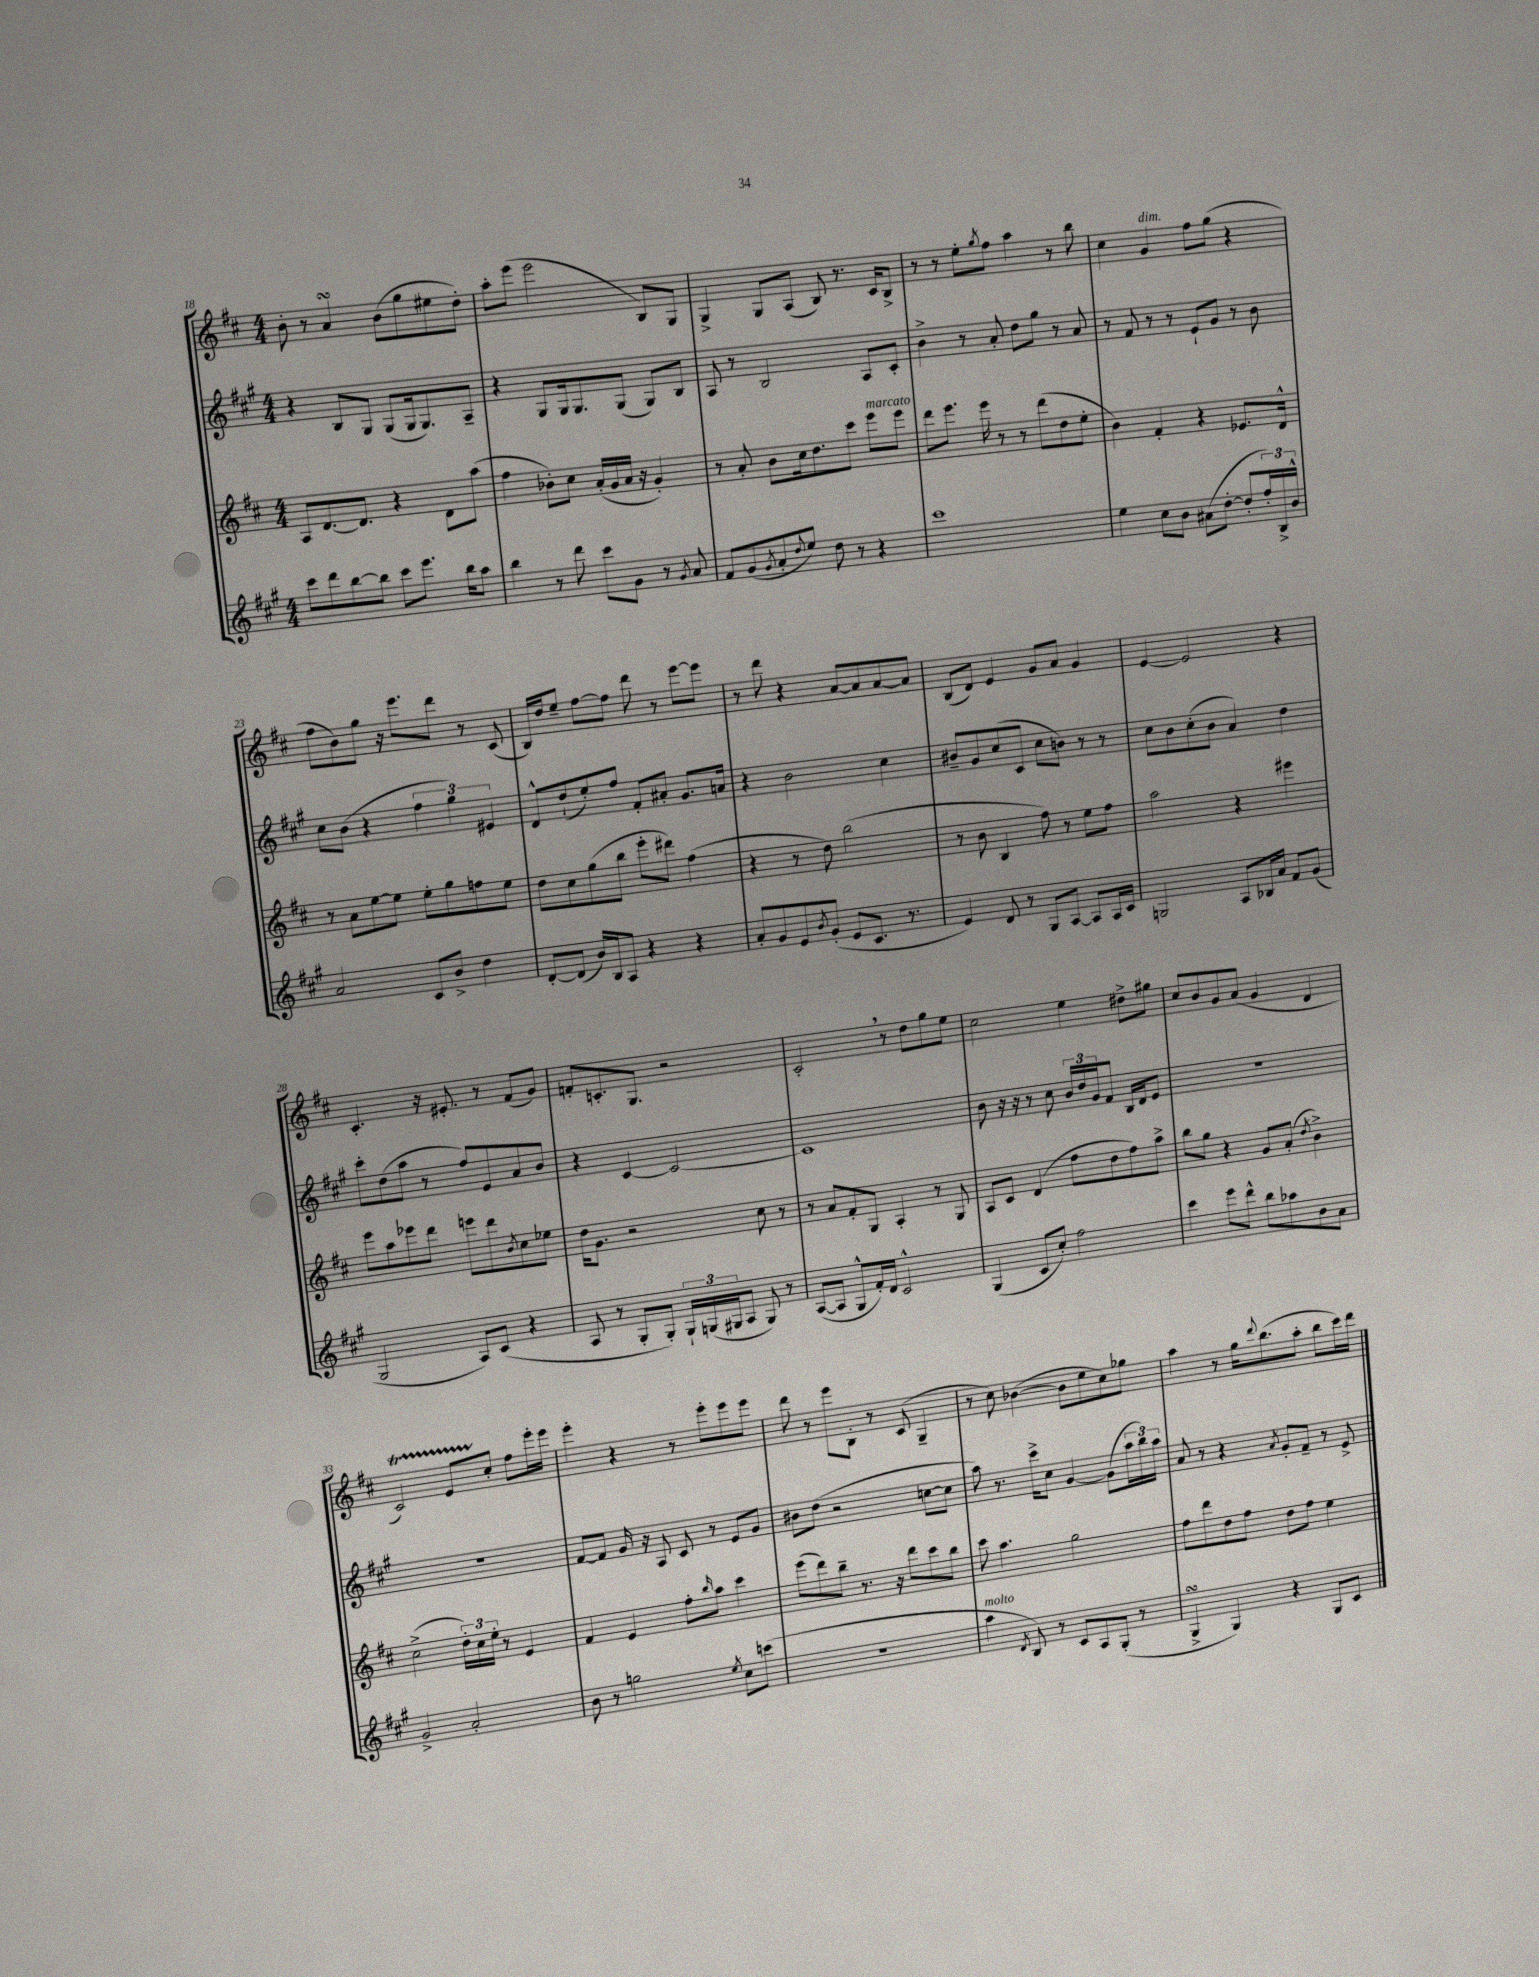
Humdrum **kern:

**kern	**kern	**kern	**kern
*part4	*part3	*part2	*part1
*staff4	*staff3	*staff2	*staff1
*clefG2	*clefG2	*clefG2	*clefG2
*k[f#c#g#]	*k[f#c#]	*k[f#c#g#]	*k[f#c#]
*M4/4	*M4/4	*M4/4	*M4/4
=18	=18	=18	=18
8ccc#\L	8A/L	4r	8b'\
8ddd\	[8.d/	.	8r
[8bb\	.	8B/L	4asSSS/
.	8.d/J]	.	.
8bb\J]	.	8G#/J	.
8ccc#\L	4r	(8G#/L	(8b\L
8.eee\J	.	16G#/k	8gg\
.	.	8.G#/)	.
.	8d\L	.	8ee#X\
16bb\KL	.	.	.
8aa\J	(8aa\J	8A~/J	8dd'\J)
=19	=19	=19	=19
4bb\	4ff#\	4r	8aa'\L
.	.	.	(8eee\J
8r	8b-X'\L)	8G#/L	2eee\
8ddd\	8cc#\J	16G#/k	.
.	.	8.G#/	.
8ccc#\L	(16a'/LL	.	.
.	16g/	.	.
8g#\J	16a/JJ	(8G#/J	.
.	16r	.	.
8r	4g'/)	8G#/L)	8B/L)
8qg#/	.	.	.
8a/	.	8B/J	8G/J
=20	=20	=20	=20
8f#/L	8r	8A/	4G^/
(8g#/	8a'/	8r	.
8qg#/	.	.	.
8a'/	8b\L	2B/	8G/L
8qqdd/	.	.	.
8ee/J)	16cc#\k	.	(8A/J
.	8.dd\	.	.
8dd\	.	.	8B/)
8r	8ccc#\J	.	8.r
!	!LO:TX:a:i:t=marcato	!	!
4r	8eee\L	8A/L	.
.	.	.	16c#/KL
.	8eee\J	8c#'/J	8B^/J
=21	=21	=21	=21
1ccc#	8ddd\L	4b^\	8r
.	8.eee\J	.	8r
.	.	8r	8ee'\L
.	16eee\	.	.
.	.	.	8qgg/
.	8r	8a'/	8ff#\J
.	8r	8dd\L	4aa\
.	(8ddd\L	8gg#\J	.
.	8dd\	8r	8r
.	8ee'\J	8a/	8bb\
=22	=22	=22	=22
4ee\	4b\)	8r	4cc#\
.	.	8f#/	.
!	!	!	!LO:TX:a:i:t=dim.
8cc#\L	4f#'/	8r	4g/
8b\J	.	8r	.
(8a#X\L	4r	8e`/L	8ff#\L
[8dd'\J	.	8g#/J	(8gg\J
8dd'/L]	8.e-X/L	8r	4r
24ff#'/L)	.	8b\	.
24B^/	.	.	.
.	16d^^/Jk	.	.
24b^^/JJ	.	.	.
!!LO:LB:g=z
=23	=23	=23	=23
2a/	8r	8cc#\L	8ff#\L
.	8a\L	(8b\J	8b\)
.	[8ee\	4r	8gg\J
.	8ee\J]	.	16r
.	.	.	8.eee\L
8c#/L	8ee'\L	6ff#\	.
8b^/J	8gg\	.	8ddd\J
.	.	6gg#\)	.
4dd\	8ffn\	.	8r
.	.	6e#X/	.
.	8ee\J	.	(8c#/
=24	=24	=24	=24
[8d'/L	8dd\L	8d^^/L	16B/LL)
.	.	.	16dd/J
(8d/J]	8cc#\	(8dd`/	8ee~/J
16b/LL)	(8gg\	8ee'/)	[8ff#\L
16B/J	.	.	.
8A/J	8bb\J	8ff#/J	8ff#\J]
4r	8eee'\L	8f#'/L	8ddd\
.	8ddd#X\J)	8a#X'/J	8r
4r	(4ff#\	8.g#/L	[8eee\L
.	.	.	8eee\J]
.	.	16an/Jk	.
=25	=25	=25	=25
8a'/L	4r	4r	8r
8g#/	.	.	8ddd\
8e/	8r	2b\	4r
8qb/	.	.	.
(8g#'/J	8dd\)	.	.
8e/L	(2bb\	.	[8a/L
8.c#/J	.	.	8a/]
.	.	4cc#\	[8a/
8.r	.	.	.
.	.	.	8a/J]
=26	=26	=26	=26
4e/)	8r	8b#X~/L	(8B/L
.	8b\	8g#/	8d/J)
8d/	4B/	(8cc#/	4e/
8r	.	8c#/J	.
8G#/L	8ff#\)	8cc#\L	8g/L
[8A/J	8r	8bn\J)	8a/J
8A/L]	8ee\L	8r	4g/
16A/L	8ff#\J	8r	.
16c#/JJ	.	.	.
=27	=27	=27	=27
2Gn/	2aa\	8cc#\L	[4e/
.	.	8b\	.
.	.	(8cc#'\	2e/]
.	.	8b\J	.
8A/L	4r	4a/)	.
16B-X/L	.	.	.
16a/JJ	.	.	.
8f#/L	4eee#X\	4dd\	4r
(8g#/J	.	.	.
!!LO:LB:g=z
=28	=28	=28	=28
2G#/	8eee\L	8ccc#'\L	4.c#'/
.	8aa\	(8dd\	.
.	8eee-X\	8aa\J	.
.	8ddd\J	8r	16r
.	.	.	8.e#X'/
8A/L)	8eeen\L	8ff#/L)	.
(8c#/J	8ddd\	8e/	8r
.	8qb/	.	.
4r	8cc#\	8a/	(8f#/L
.	8ee-X\J	8b/J	8g/J)
=29	=29	=29	=29
8A/	16dd\KL	4r	8fn'/L
.	8.g\J	.	.
8r	.	.	8.cn'/
8G#'/L	2r	[4c#/	.
.	.	.	8.G/J
8G#'/J)	.	.	.
24G#`/LL	.	2c#/_	2r
(24Gn/	.	.	.
24G#X/J	.	.	.
8A/J	.	.	.
8G#/)	8cc#\	.	.
8r	8r	.	.
=30	=30	=30	=30
([8A/L	8r	1c#]	2c#',/
8A/J]	8a/L	.	.
8G#^^/L	8f#'/	.	.
16f#'/L)	8G/J	.	.
16d/JJ	.	.	.
2c#^^/	4A'/	.	8r
.	.	.	8dd\L
.	8r	.	8gg\
.	8G/	.	8ee\J
=31	=31	=31	=31
(4G#/	8A/L	8b\	2cc#\
.	8c#/J	16r	.
.	.	16r	.
8c#/L	(4d/	8r	.
8cc#'/J)	.	8cc#\	.
2ff#\	8ff#\L	24b/LL	4ee\
.	.	24dd/	.
.	.	24g#/J	.
.	8dd\	8f#/J	.
.	8ff#\)	16B/LL	8dd#X^\L
.	.	16d/J	.
.	8aa^\J	8e/J	8gg#X\J
=32	=32	=32	=32
4ccc#\	8bb\L	1r	8cc#/L
.	8gg\J	.	8b/
8eee\L	4r	.	8g/
8ddd^^\J	.	.	(8a/J
8bb\L	8g/L	.	4g/
8aa-X\	(8a'/J	.	.
.	8qdd/	.	.
8b\	4b^\)	.	4d/
8a\J	.	.	.
!!LO:LB:g=z
=33	=33	=33	=33
2g#^/	(2cc#^\	1r	2c#t/)
2a'/	24dd'\LL)	.	8eTTT/L
.	24cc#\	.	.
.	24ee'\JJ	.	.
.	8r	.	8cc#'/J
.	4e/	.	8ff#\L
.	.	.	16eee'\L
.	.	.	16eee\JJ
=34	=34	=34	=34
8b\	4f#/	[8f#/L	4eee'\
8r	.	8f#/J]	.
2ggn\	4e/	16g#/	4r
.	.	16r	.
.	.	8A/	.
.	8ff#'\L	8c#/	8r
.	16qqbb/	.	.
.	8aa\J	8r	8eee'\L
8qee/	.	.	.
8cc#\L	4ccc#\	8e/L	8eee\
(8cccn\J	.	8g#/J	8eee\J
=35	=35	=35	=35
1r	(8eee\L	8b#X\L	8ddd\
.	8ddd\)	(8dd\J	8r
.	8bb~\J	2r	8eee\L
.	8.r	.	8B'\J
.	.	.	8r
.	16r	.	.
.	8ddd\L	.	(8c#/
.	8ccc#\	[8ccn\L	4G~/
.	8bb\J	8cc\J]	.
=36	=36	=36	=36
!LO:TX:a:i:t=molto	!	!	!
4aa\	8ccc#\	8aa\)	8r
.	4.aa\	8.r	8cc#\)
8qd/	.	.	.
8B/)	.	.	([4b-X\
.	.	16ccc#^\KL	.
8r	.	8cc#\J	.
8c#/L	2gg\	[4g#/	8b-\L]
8A/	.	.	8ee\
(8G#'/J	.	(8g#\L]	8cc#\)
8r	.	24aa\L	8gg-X\J
.	.	24bb\)	.
.	.	24aa\JJ	.
=37	=37	=37	=37
4G#sSsS^/	8ff#\L	8a/	4aa\
.	8ddd\	8r	.
4G#/)	8dd\	4r	8r
.	8ff#\J	.	16gg\KL
.	.	.	8qqddd/
.	.	.	(8.bb\
.	.	8qa/	.
4r	8dd\L	8g#'/L	.
.	8ff#\J	8f#~/J	8aa'\J
8G#/L	4ee\	8r	8bb\L
8c#/J	.	8e^/	16ccc#\L)
.	.	.	16ddd\JJ
==	==	==	==
*-	*-	*-	*-
